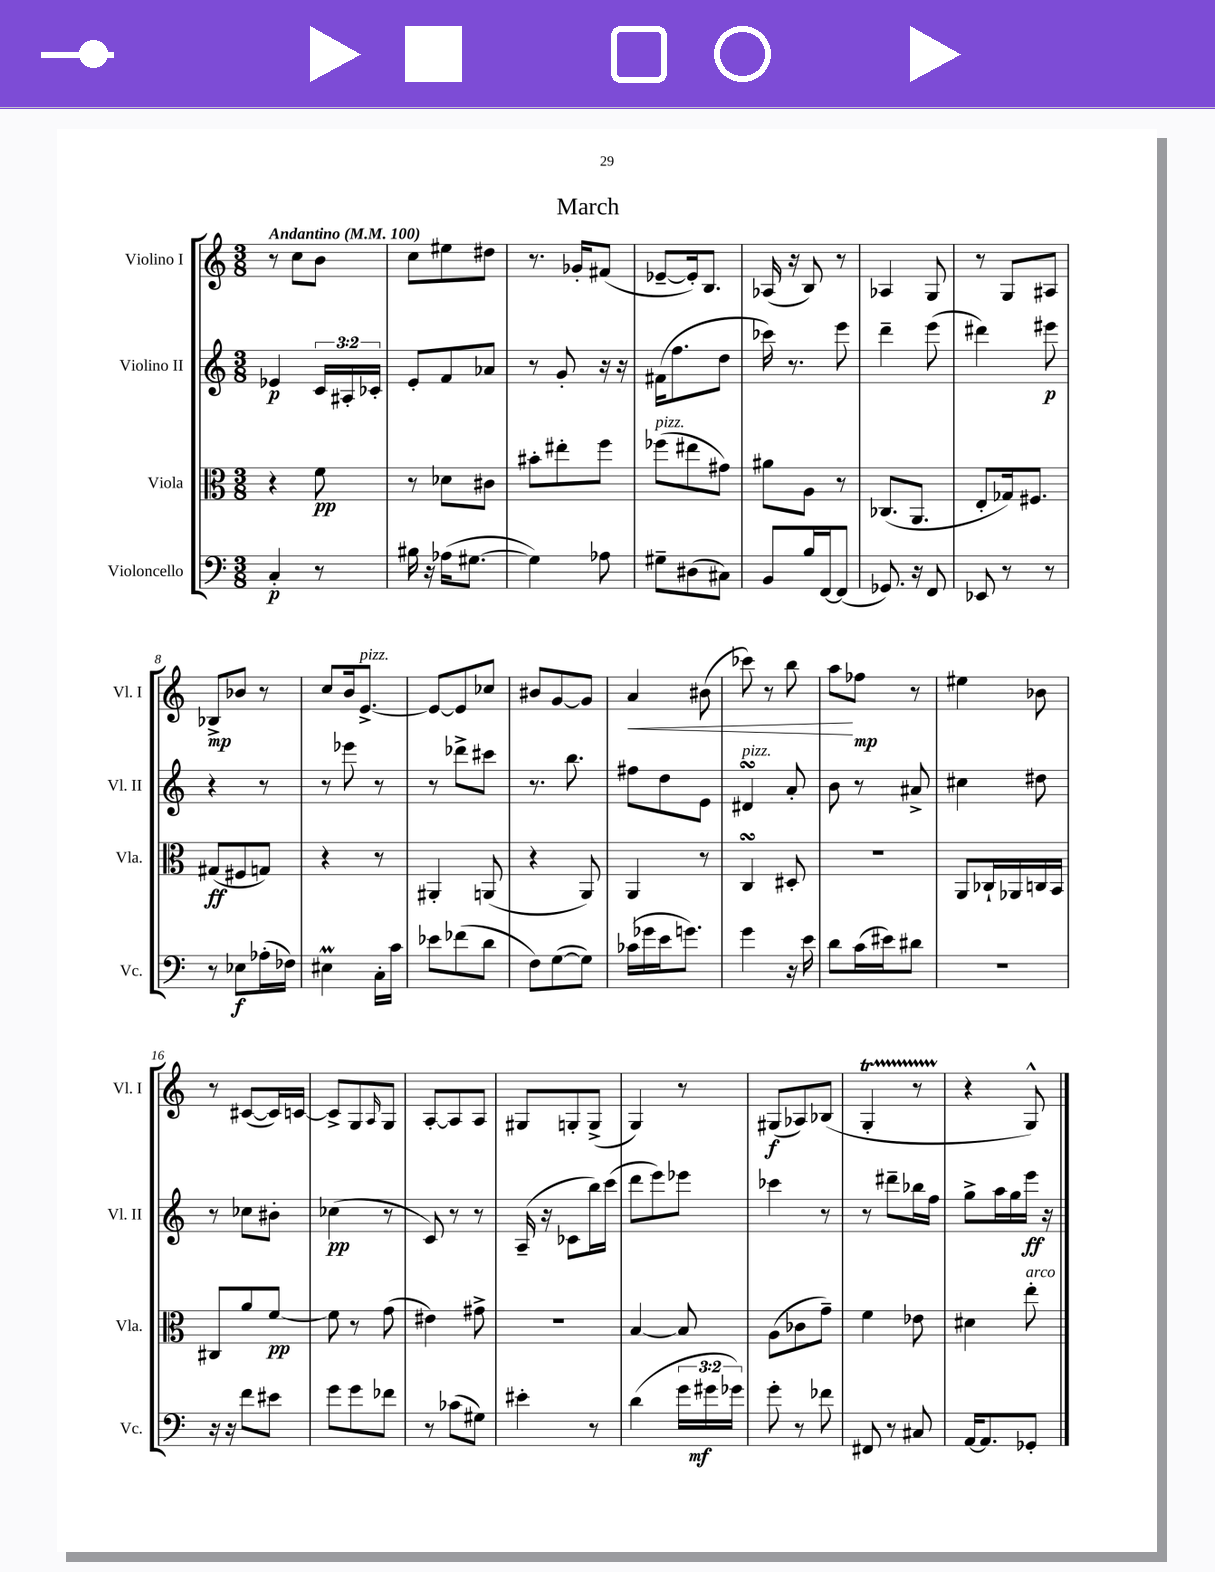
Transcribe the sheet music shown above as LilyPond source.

\header { title = "March" }
<<
\new StaffGroup <<
\new Staff = "s0" \with { instrumentName = "Violino I" shortInstrumentName = "Vl. I" } {
    \clef treble \key c \major \numericTimeSignature \time 3/8 \tempo "Andantino" 4 = 100
    r8 c''8 b'8 |
    c''8 eis''8 dis''8 |
    r8. ges'16-. fis'8( |
    ees'8~-- ees'16-.) b8. |
    aes16( r16 b8) r8 |
    aes4 g8 |
    r8 g8 ais8 |
    bes8->\mp bes'8 r8 |
    c''8 b'16 e'8.~->^\markup { \italic "pizz." } |
    e'8~ e'8 ces''8 |
    bis'8 g'8~ g'8 |
    a'4\< bis'8( |
    ces'''8) r8 b''8 |
    a''8\! fes''8\mp r8 |
    eis''4 bes'8 |
    r8 cis'8~( cis'16) c'16~ |
    c'8-> g8 \grace { a16 } g8 |
    a8~-. a8 a8 |
    gis8 g8-. g8->( |
    g4) r8 |
    gis8\f( aes8) bes8( |
    g4-.\startTrillSpan r8 |
    r4\stopTrillSpan g8-^) \bar "|." |
}
\new Staff = "s1" \with { instrumentName = "Violino II" shortInstrumentName = "Vl. II" } {
    \clef treble \key c \major \numericTimeSignature \time 3/8 \override Staff.TupletNumber.text = #tuplet-number::calc-fraction-text
    ees'4\p \tuplet 3/2 { c'16 ais16-. ces'16-. } |
    e'8-. f'8 aes'8 |
    r8 g'8-. r16 r16 |
    fis'16( f''8. d''8 |
    ces'''16) r8. e'''8 |
    d'''4-- e'''8( |
    dis'''4) eis'''8\p |
    r4 r8 |
    r8 ees'''8 r8 |
    r8 des'''8-> cis'''8 |
    r8. b''8. |
    fis''8 d''8 e'8 |
    dis'4\turn^\markup { \italic "pizz." } a'8-. |
    b'8 r8 ais'8-> |
    cis''4 dis''8 |
    r8 ces''8 bis'8-. |
    ces''4\pp( r8 |
    c'8) r8 r8 |
    a16--( r16 ces'8 b''16) c'''16( |
    d'''8 e'''8) ees'''8 |
    ces'''4 r8 |
    r8 dis'''8-- bes''16 f''16 |
    g''8-> a''16 g''16 e'''16\ff r16 \bar "|." |
}
\new Staff = "s2" \with { instrumentName = "Viola" shortInstrumentName = "Vla." } {
    \clef alto \key c \major \numericTimeSignature \time 3/8
    r4 f'8\pp |
    r8 des'8 cis'8 |
    bis'8-. eis''8-. f''8 |
    fes''8^\markup { \italic "pizz." }( eis''8 gis'8) |
    ais'8 a8 r8 |
    ces8.( a,8. |
    e8-. ges16) fis8. |
    gis8\ff( fis8 g8) |
    r4 r8 |
    ais,4-. a,8( |
    r4 a,8) |
    a,4 r8 |
    c4\turn dis8-. |
    R4. |
    a,8 ces16-! aes,16 c16 b,16 |
    cis8 a'8 f'8~\pp |
    f'8 r8 g'8( |
    eis'4) gis'8-> |
    r4. |
    b4~ b8 |
    a8( ces'8 g'8--) |
    f'4 ees'8 |
    dis'4 e''8-.^\markup { \italic "arco" } \bar "|." |
}
\new Staff = "s3" \with { instrumentName = "Violoncello" shortInstrumentName = "Vc." } {
    \clef bass \key c \major \numericTimeSignature \time 3/8 \override Staff.TupletNumber.text = #tuplet-number::calc-fraction-text
    c4-.\p r8 |
    bis16 r16 aes16( gis8.~ |
    gis4) aes8 |
    gis8-- dis8( cis8) |
    b,8 b16 f,16~ f,8( |
    ges,8.) r16 f,8 |
    ees,8 r8 r8 |
    r8 ees8\f aes16-.( fes16) |
    eis4\prall c16-. c'16 |
    ees'8 fes'8( d'8 |
    f8) g8~( g8) |
    ces'16( ges'16 e'16 g'8.) |
    g'4 r16 e'16 |
    d'8 c'16( eis'16) dis'8 |
    R4. |
    r16 r16 f'8 eis'8 |
    g'8 g'8 fes'8 |
    r8 ces'8( gis8) |
    eis'4-. r8 |
    d'4( \tuplet 3/2 { g'16 gis'16\mf ges'16) } |
    g'8-. r8 fes'8 |
    fis,8 r8 cis8 |
    a,16~ a,8. ges,8-. \bar "|." |
}
>>
>>
